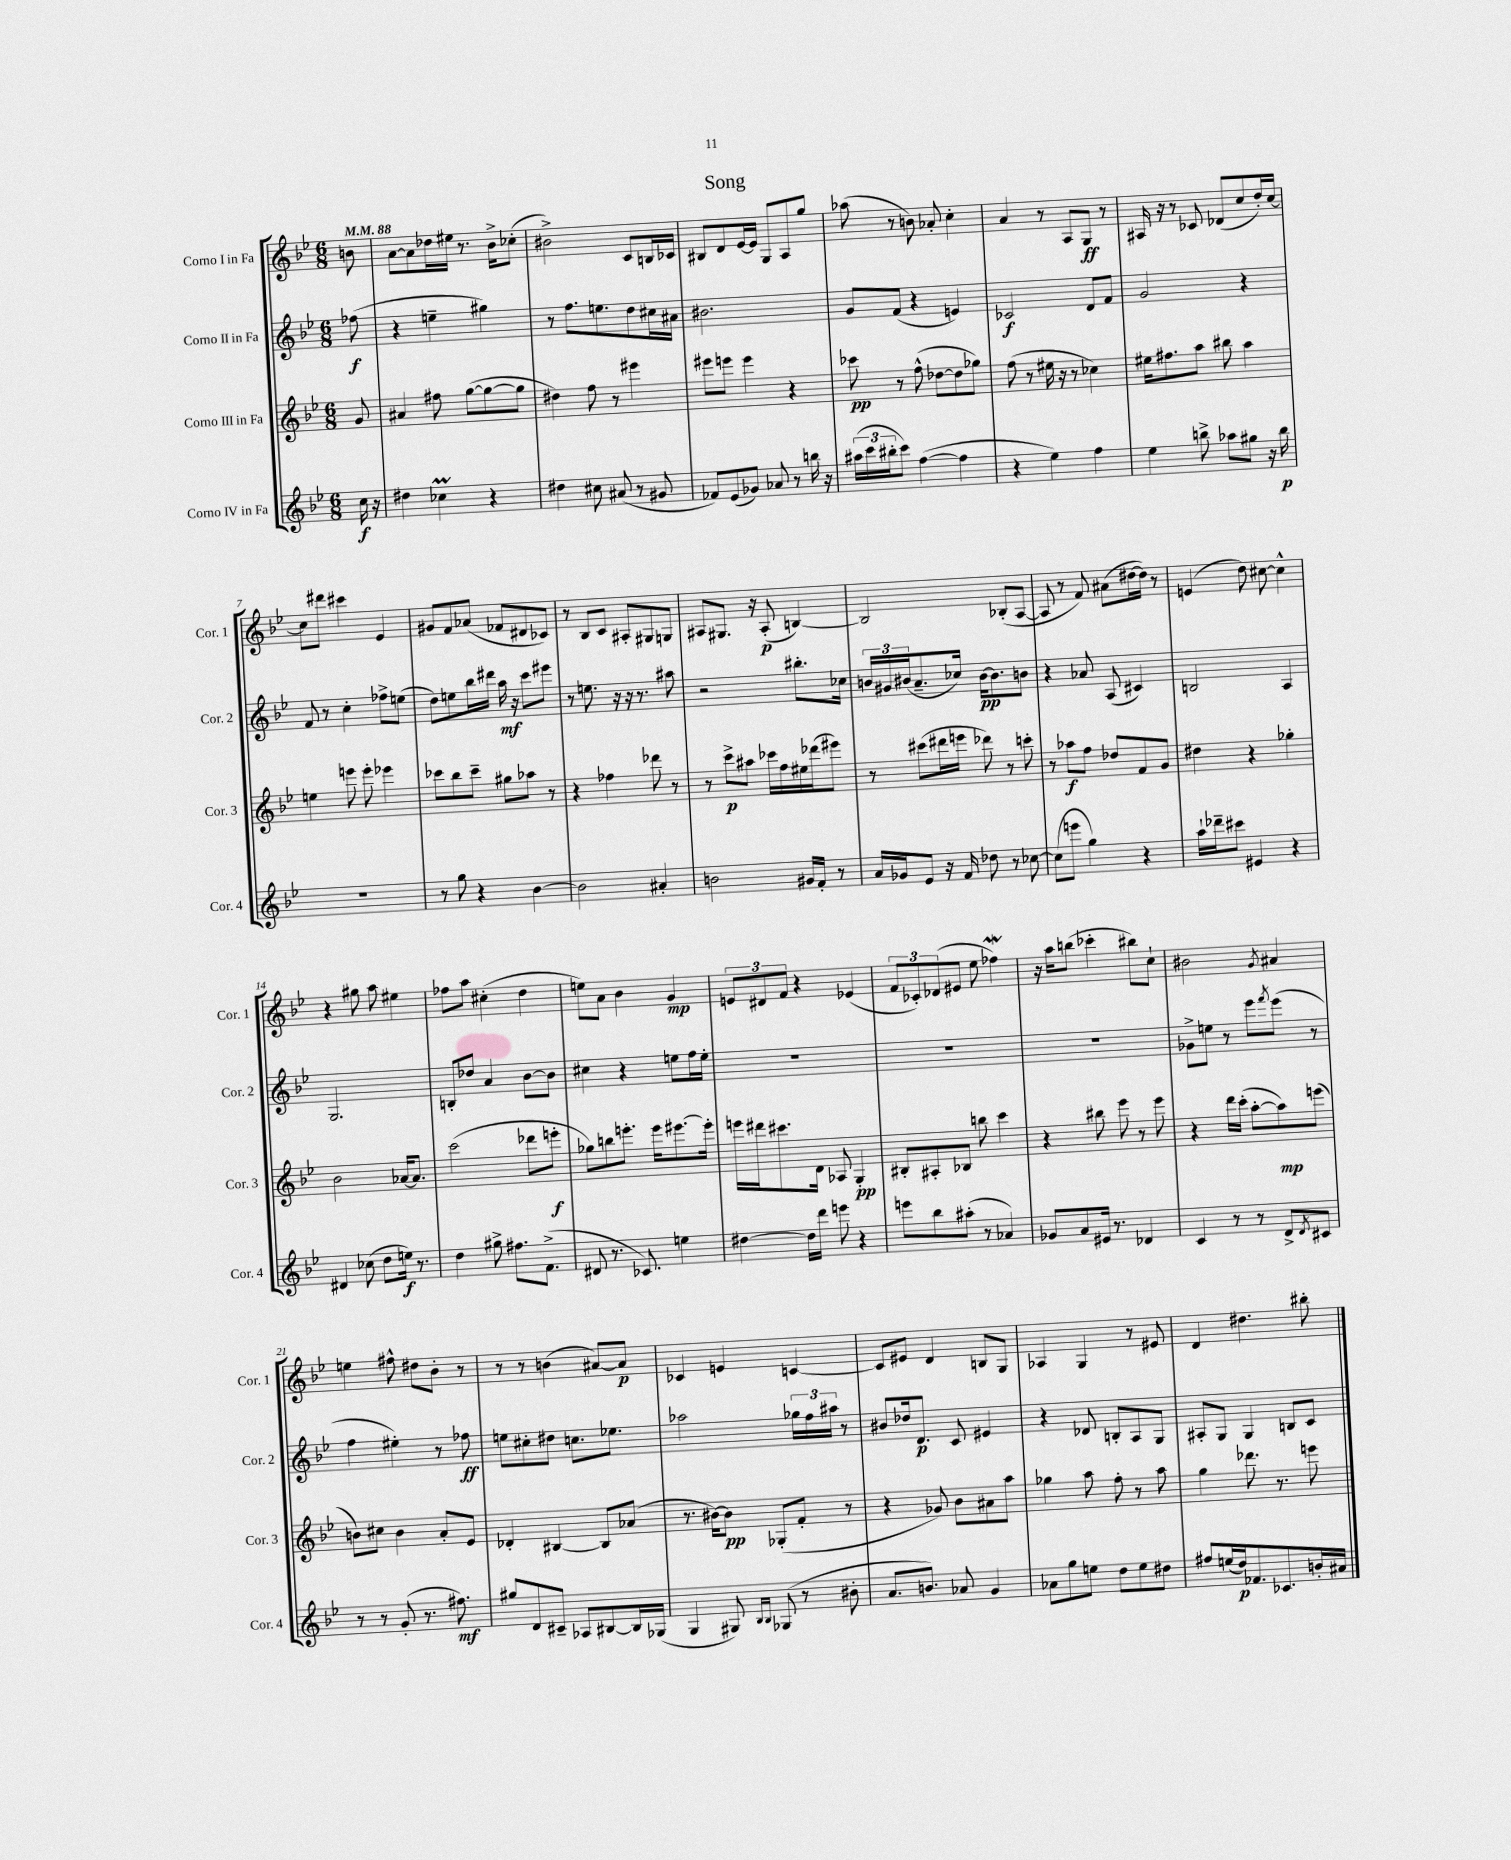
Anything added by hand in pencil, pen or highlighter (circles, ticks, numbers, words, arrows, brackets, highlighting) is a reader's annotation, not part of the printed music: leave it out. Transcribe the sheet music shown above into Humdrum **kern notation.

**kern	**kern	**kern	**kern
*staff4	*staff3	*staff2	*staff1
*clefG2	*clefG2	*clefG2	*clefG2
*k[b-e-]	*k[b-e-]	*k[b-e-]	*k[b-e-]
*M6/8	*M6/8	*M6/8	*M6/8
*MM88	*MM88	*MM88	*MM88
16cc\	8g/	(8ff-\	8b\
16r	.	.	.
=	=	=	=
4dd#\	4a#/	4r	[8a\L
.	.	.	8a\]
4cc-\	8ff#\	4ee~\	16dd-\L
.	.	.	16ee#\JJ
.	([8gg\L	.	8.r
4r	8gg\_	4gg#\)	.
.	.	.	16b-^\LK
.	8gg\]J	.	(8cc-'\J
=	=	=	=
4dd#\	4dd#\)	8r	2b#^\)
.	.	8.ff\L	.
8cc#\	8ff\	.	.
.	.	8.ee\	.
(8a#/	8r	.	.
8r	4eee#\	8dd\	8c/L
8g#/	.	16cc#\L	16B/L
.	.	16a#\JJ	16c-/JJ
=	=	=	=
8f-/L)	8eee#\L	2.b#\	8B#/L
(8e-/	8eee\J	.	8d/
8g-/J)	4eee\	.	[16e-/L
.	.	.	16e-/]JJ
8a-/	.	.	8G/L
8r	4r	.	8A/
16bb\	.	.	8gg/J
16r	.	.	.
=	=	=	=
(24aa#\LL	8ccc-\	8g/L	(8aa-\
24ccc\	.	.	.
24bb#'\J	.	.	.
8ccc\J)	8r	(8f/J	8r
([4ff\	(8ff^^\	4r	8b\)
.	[8dd-\L	.	8a-'/
4ff\]	8dd-\]	4e/)	4cc'\
.	8gg-\J)	.	.
=	=	=	=
4r	(8ff\	2c-/	4a/
.	8r	.	.
4ee-\)	16ee#\	.	8r
.	16r	.	.
.	8r	.	8A/L
4ff\	4cc-\)	8d/L	8G/J
.	.	8f/J	8r
=	=	=	=
4ee-\	16ee#\LK	2g/	16A#/
.	8.ff#\	.	16r
.	.	.	8r
8bb^\	8aa\J	.	8c-/
8aa-\L	8bb#\	.	(8d-/L
8gg#\J	4aa\	4r	8cc/
16r	.	.	16dd'/L)
16bb\	.	.	[16cc/JJ
=	=	=	=
2.r	4ee\	8f/	8cc\]L
.	.	8r	8ddd#\J
.	8eee\	4cc'\	4ccc#\
.	8eee'\	.	.
.	4eee-\	8ff-^\L	4e-/
.	.	(8ee\J	.
=	=	=	=
8r	8ccc-\L	8dd\L)	8g#/L
8gg\	8bb-\	8ee\	8f/
4r	8ccc-~\J	16bb-\L	(8a-/J
.	.	16ddd#\JJ	.
.	8gg#\L	16aa\	8f-/L
.	.	16r	.
[4b-\	8aa-\J	8ccc\L	8d#/
.	8r	8eee#\J	8c-/J)
=	=	=	=
2b-\]	4r	8r	8r
.	.	8.ee\	8B-/L
.	4ff-\	.	8c/J
.	.	16r	.
.	.	16r	8A#'/L
.	.	8.r	.
4a#'/	8ddd-\	.	8G#/
.	8r	8aa#\	8G/J
=	=	=	=
2b\	8r	2r	8A#/L
.	8ccc^\L	.	8.G#/J
.	8aa#\J	.	.
.	.	.	16r
.	16ccc-\LL	.	(8A#'/
.	16ff\	.	.
16g#/LL	16ee#\	8.bb#'\L	[4B/)
16f'/JJ	(16ddd-\J	.	.
8r	8eee#\J)	.	.
.	.	16cc-\Jk	.
=	=	=	=
16a/LL	8r	24b/LL	2B/]
.	.	24g#/	.
16g-/J	.	.	.
.	.	(24b#/J	.
8e-/J	(8ccc#\L	8.a~/	.
16r	16ddd#\L	.	.
16f/	16eee\JJ	16cc-/Jk)	.
8dd-\	8ddd-\)	[16b#\LK	.
.	.	8.b#\]	.
8r	8r	.	(8B-'/L
[8cc-\	8ccc'\	8b\J	[8A/J
=	=	=	=
(8cc-\]L	8r	4r	8A/]
8eee\J	8aa-\L	.	8r
4gg\)	8ff\J	8a-/	8f/)
.	8dd-/L	(8A/	(8a#\L
4r	8f/	4c#/)	[16dd#\L
.	.	.	16dd#\]JJ)
.	8g/J	.	8r
=	=	=	=
16aa`\LL	4dd#\	2B/	(4e/
16ddd-~\J	.	.	.
8ccc#\J	.	.	.
4e#/	4r	.	8dd\)
.	.	.	[8cc#\
4r	4gg-'\	4A/	4cc#^^\]
=	=	=	=
4d#/	2b-\	2.G/	4r
(8cc-\	.	.	8gg#\
8dd\L	.	.	8aa\
16ee\Jk)	[16a-/LK	.	4ee#\
8.r	8.a-/]J	.	.
=	=	=	=
4dd\	(2ccc\	8B'/L	8ff-\L
.	.	8dd-/J	8aa\J
8gg#^\	.	4a/	(4cc#'\
8.ff#\L	.	.	.
.	8ddd-\L	[8b-\L	4dd\
(8.f^\J	.	.	.
.	8eee'\J	8b-\]J	.
=	=	=	=
8d#/	8gg-\L)	4cc#\	8ee\L)
8.r	8bb\	.	8a\J
.	8.eee'\J	4r	4b-\
8.c-/)	.	.	.
.	16eee\LK	.	.
4ee\	[8.eee#\	8ee\L	4g/
.	.	16ff\L	.
.	16eee#'\]Jk	16ee'\JJ	.
=	=	=	=
[4dd#\	16eee\LL	2.r	12e/L
.	16ddd#\J	.	.
.	.	.	12d#/
.	8.ccc#\	.	.
.	.	.	12f/J
16dd#\]LL	.	.	4r
16ddd\JJ	16d\Jk	.	.
8eee\	8A-/	.	.
4r	4G'/	.	(4e-/
=	=	=	=
8eee\L	8B#'/L	2.r	12f/L
.	.	.	12c-'/)
8bb-\	8A#'/	.	.
.	.	.	(12d-/
(8aa#'\J	8B-/J	.	8e#/J
8r	8bb\	.	8ee-\
4a-/)	4ccc\	.	4ff-\)
=	=	=	=
8g-/L	4r	2.r	16r
.	.	.	16aa\LK
8a/	.	.	(8bb\J
16e#/Jk	8bb#\	.	4ccc-'\
8.r	.	.	.
.	8eee-\	.	.
4d-/	8r	.	8bb#\L)
.	8eee-\	.	8cc`\J
=	=	=	=
4c/	4r	8g-^\L	2b#\
.	.	8ee\J	.
8r	16ddd\LL	8r	.
.	(16ccc'\JJ	.	.
8r	[8aa'\L	8eee-\L	.
.	.	8qfff/	8qg/
8d^/L	8aa\])	(8eee-\J	4a#/
8qd/	.	.	.
8c#/J	(8eee\J	8r	.
=	=	=	=
8r	8b\L)	4ff\	4ee\
8r	8cc#\J	.	.
(8g'/	4b\	4ee#'\)	8ff#^^\
8.r	.	.	8dd#\L
.	8a'/L	8r	8b-'\J
8.ff#\)	.	.	.
.	8e-/J	8ff-\	8r
=	=	=	=
8gg#/L	4d-'/	8ee\L	8r
8d/	.	8cc#'\	8r
8c#~/J	[4B#/	8dd#\J	(4b\
8A-/L	.	8.cc\L	.
[8B#/	8B#/]L	.	[8a#/L)
.	.	8.ee-\J	.
16B#/]L	(8a-/J	.	8a#/]J
(16G-/JJ	.	.	.
=	=	=	=
4G/	8.r	2aa-\	4c-/
.	[16b#\LK)	.	.
8G#/)	8b#\]J	.	4e/
16qqB-/LL	.	.	.
16qqB-/JJ	.	.	.
(8G-/	(8G-'/L	.	.
8r	8f'/J	24gg-\LL	[4c/
.	.	24ff\	.
.	.	24aa#\JJ	.
8b#'\	8r	8r	.
=	=	=	=
8.a/L	4r	8b#/L	8c/]L
.	.	16dd-/k	8e#/J
8.b/J)	.	8.d/J	.
.	8g-/)	.	4d/
8a-/	8b-\L	8c/	.
4g/	8a#\	4e#/	8B/L
.	8aa\J	.	8G/J
=	=	=	=
8a-\L	4gg-\	4r	4A-/
8gg\	.	.	.
8ee\J	8aa\	8d-/	4G/
8dd\L	8ff'\	8B'/L	.
8ee\	8r	8A/	8r
8dd#\J	8aa\	8G/J	8e#/
=	=	=	=
8ff#/L	4gg\	8A#'/L	4d/
(16ee/L	.	8G/J	.
16dd/J)	.	.	.
8.f-/	8.ddd-\	4G/	4.dd#\
8.c-/	8.r	.	.
.	.	8B/L	.
16b'/L	8eee\	8c/J	8bb#'\
16a#/JJ	.	.	.
==	==	==	==
*-	*-	*-	*-
